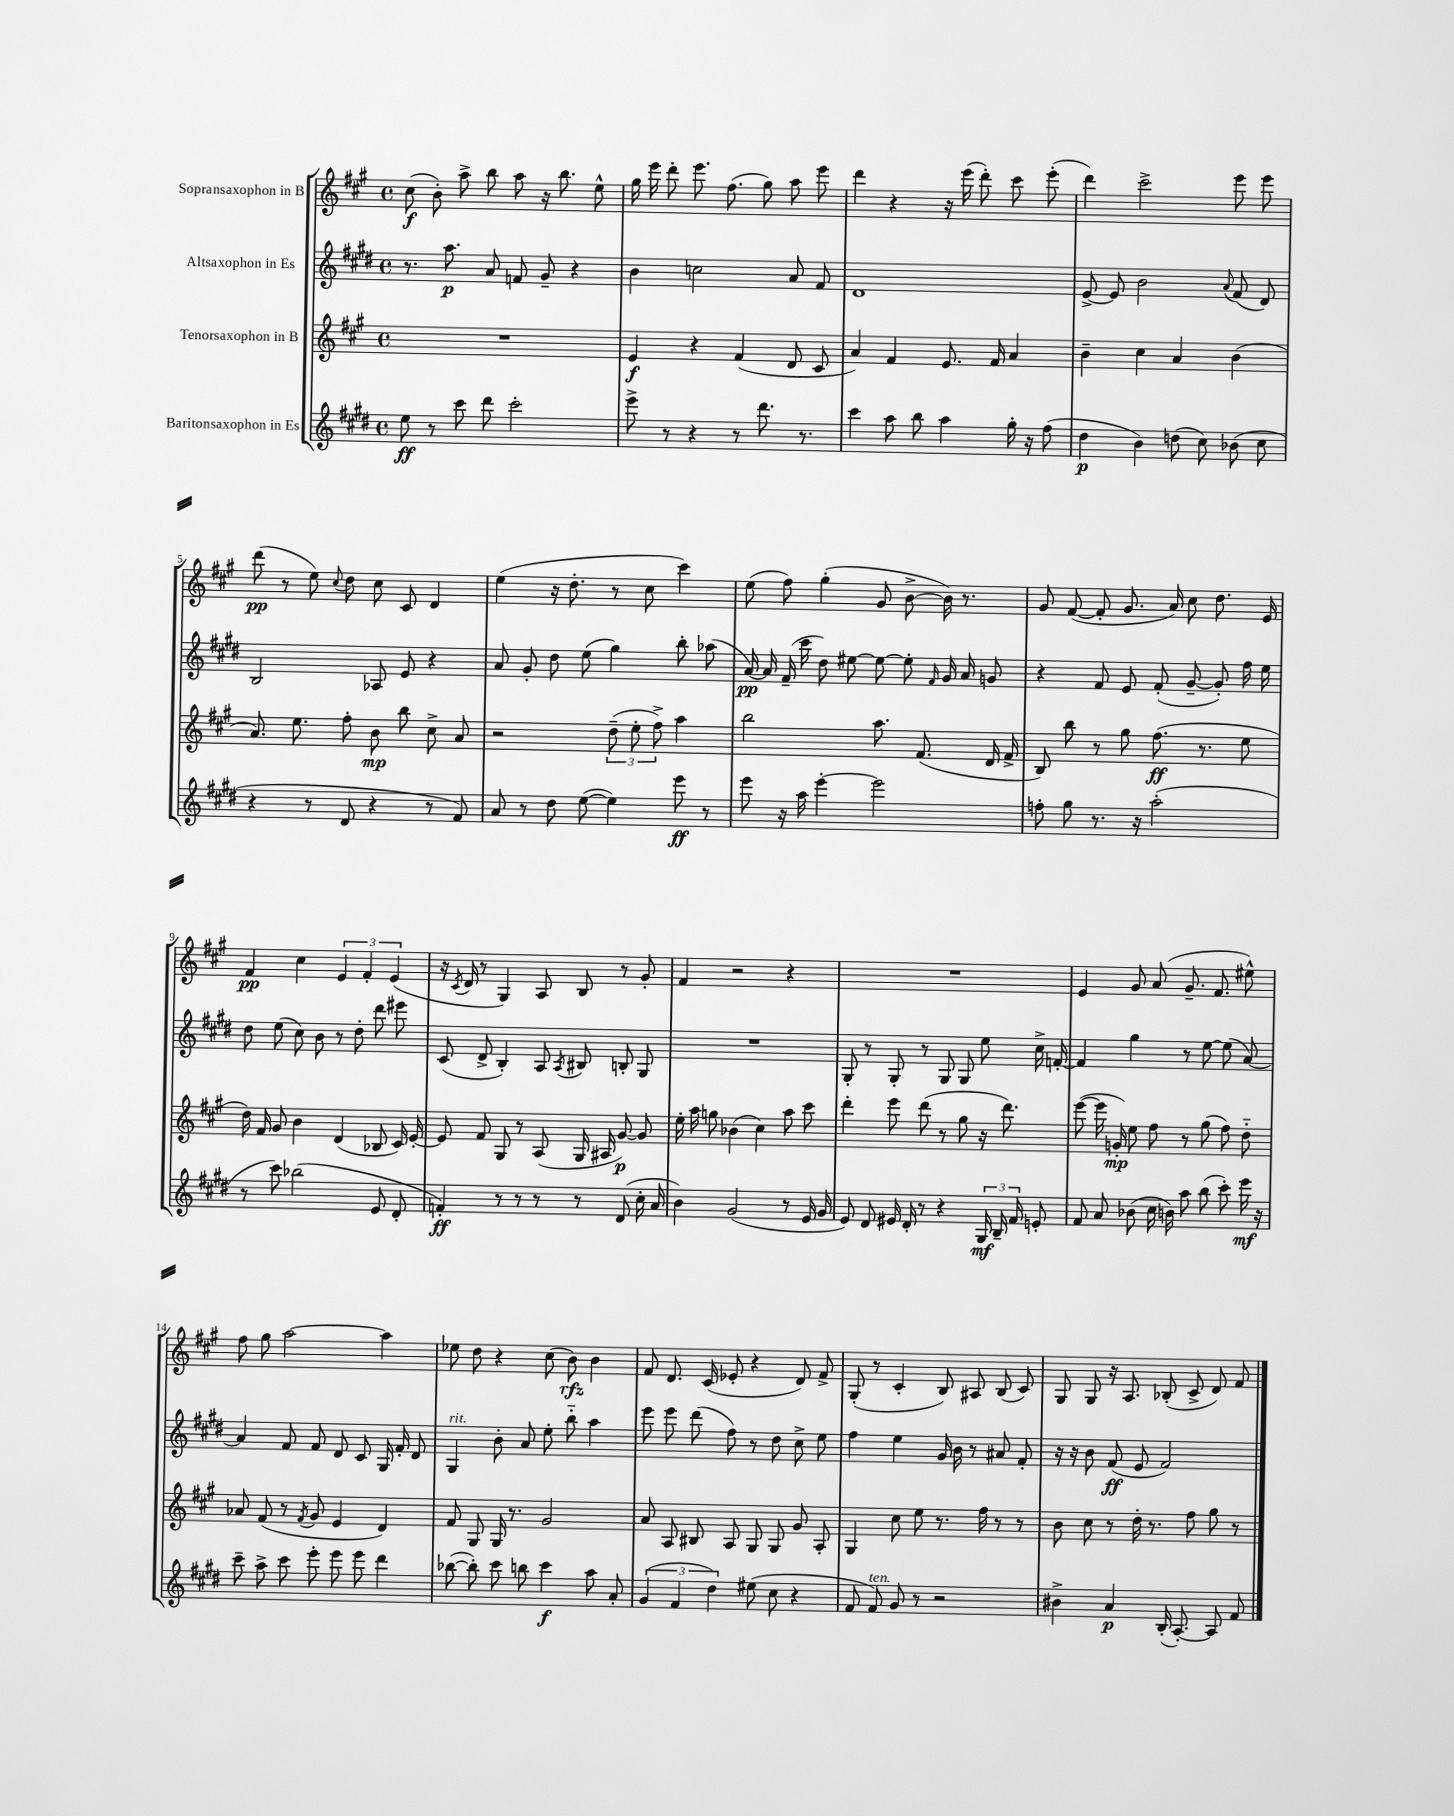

**kern	**dynam	**kern	**dynam	**kern	**dynam	**kern	**dynam
*part4	*part4	*part3	*part3	*part2	*part2	*part1	*part1
*staff4	*staff4	*staff3	*staff3	*staff2	*staff2	*staff1	*staff1
*I"Baritonsaxophon in Es	*	*I"Tenorsaxophon in B	*	*I"Altsaxophon in Es	*	*I"Sopransaxophon in B	*
*clefG2	*	*clefG2	*	*clefG2	*	*clefG2	*
*k[f#c#g#d#]	*	*k[f#c#g#]	*	*k[f#c#g#d#]	*	*k[f#c#g#]	*
*M4/4	*	*M4/4	*	*M4/4	*	*M4/4	*
*met(c)	*	*met(c)	*	*met(c)	*	*met(c)	*
=1	=1	=1	=1	=1	=1	=1	=1
8ee\	ff	1r	.	8.r	.	(8cc#\	f
8r	.	.	.	.	.	8b'\)	.
.	.	.	.	8.aa\	p	.	.
8ccc#\	.	.	.	.	.	8aa^\	.
8ddd#\	.	.	.	8a/	.	8bb\	.
2ccc#'\	.	.	.	8fn/	.	8aa\	.
.	.	.	.	8g#~/	.	16r	.
.	.	.	.	.	.	8.bb\	.
.	.	.	.	4r	.	.	.
.	.	.	.	.	.	8ee^^\	.
=2	=2	=2	=2	=2	=2	=2	=2
8eee^\	.	4e/	f	4b\	.	16gg#\	.
.	.	.	.	.	.	16eee\	.
8r	.	.	.	.	.	8ddd'\	.
4r	.	4r	.	2ccn\	.	8.eee\	.
.	.	.	.	.	.	(8.ff#\	.
8r	.	(4f#/	.	.	.	.	.
8.ddd#\	.	.	.	.	.	8gg#\)	.
.	.	8d/	.	8a/	.	8aa\	.
8.r	.	.	.	.	.	.	.
.	.	8c#/	.	8f#/	.	8eee\	.
=3	=3	=3	=3	=3	=3	=3	=3
4ccc#\	.	4a/)	.	1d#	.	4ddd\	.
8aa\	.	4f#/	.	.	.	4r	.
8bb\	.	.	.	.	.	.	.
4aa\	.	8.e/	.	.	.	16r	.
.	.	.	.	.	.	(16eee\	.
.	.	.	.	.	.	8ddd'\)	.
.	.	16f#/	.	.	.	.	.
16gg#'\	.	4a/	.	.	.	8ccc#\	.
16r	.	.	.	.	.	.	.
(8ff#\	.	.	.	.	.	(8eee'\	.
=4	=4	=4	=4	=4	=4	=4	=4
4dd#\	p	4b~\	.	[8e^/	.	4ddd\)	.
.	.	.	.	8e/]	.	.	.
4b\)	.	4cc#\	.	2b\	.	2ccc#^\	.
(8ddn\	.	4a/	.	.	.	.	.
8cc#\)	.	.	.	.	.	.	.
.	.	.	.	8qqa/	.	.	.
(8b-X\	.	(4b\	.	(8f#/	.	8eee\	.
8cc#\	.	.	.	8d#/)	.	8eee\	.
!!LO:LB:g=z
=5	=5	=5	=5	=5	=5	=5	=5
4r	.	8.a/)	.	2B/	.	(8ddd\	pp
.	.	.	.	.	.	8r	.
.	.	8.ee\	.	.	.	.	.
8r	.	.	.	.	.	8ee\)	.
.	.	.	.	.	.	8qqcc#/	.
8d#/	.	8ff#'\	.	.	.	8dd\	.
4r	.	8b\	mp	8A-X/	.	8cc#\	.
.	.	8bb\	.	8e/	.	8c#/	.
8r	.	8cc#^\	.	4r	.	4d/	.
8f#/)	.	8a/	.	.	.	.	.
=6	=6	=6	=6	=6	=6	=6	=6
8a/	.	2r	.	8a/	.	(4ee\	.
8r	.	.	.	8g#'/	.	.	.
8dd#\	.	.	.	8dd#\	.	16r	.
.	.	.	.	.	.	8.dd'\	.
([8ee\	.	.	.	(8ee\	.	.	.
4ee\])	.	(12dd~\	.	4gg#\)	.	8r	.
.	.	12ee'\	.	.	.	.	.
.	.	.	.	.	.	8cc#\	.
.	.	12ff#^\)	.	.	.	.	.
8eee\	ff	4aa\	.	8bb'\	.	4ccc#\)	.
8r	.	.	.	(8aa-X\	.	.	.
=7	=7	=7	=7	=7	=7	=7	=7
8eee\	.	2bb\	.	[16a/)	pp	(8ee\	.
.	.	.	.	16a/]	.	.	.
16r	.	.	.	(16f#~/	.	8ff#\)	.
16aa\	.	.	.	16ccc#\	.	.	.
[4eee'\	.	.	.	8dd#\)	.	(4gg#'\	.
.	.	.	.	[8ee#X\	.	.	.
2eee\]	.	8.aa\	.	8ee#\_	.	8g#/	.
.	.	.	.	8ee#'\]	.	[8b^\	.
.	.	(8.f#/	.	.	.	.	.
.	.	.	.	16qqf#/	.	.	.
.	.	.	.	16g#/	.	16b\])	.
.	.	.	.	16a/	.	8.r	.
.	.	16d/	.	8gn/	.	.	.
.	.	16f#^/	.	.	.	.	.
=8	=8	=8	=8	=8	=8	=8	=8
8ffn'\	.	8B/)	.	4r	.	8g#/	.
8gg#\	.	8bb\	.	.	.	([8f#/	.
8.r	.	8r	.	8f#/	.	8f#'/]	.
.	.	8gg#\	.	8e/	.	8.g#/	.
16r	.	.	.	.	.	.	.
(2aa'\	.	(8.ff#\	ff	(8f#'/	.	.	.
.	.	.	.	.	.	16a/)	.
.	.	.	.	[8g#~/	.	8cc#\	.
.	.	8.r	.	.	.	.	.
.	.	.	.	8g#'/])	.	8.dd\	.
.	.	8ee\	.	16ff#\	.	.	.
.	.	.	.	16ee\	.	16e/	.
!!LO:LB:g=z
=9	=9	=9	=9	=9	=9	=9	=9
8r	.	16dd\)	.	8dd#\	.	4f#/	pp
.	.	16f#/	.	.	.	.	.
8ccc#\)	.	8g#/	.	(8ee\	.	.	.
(2bb-X\	.	4b\	.	8cc#\)	.	4cc#\	.
.	.	.	.	8b\	.	.	.
.	.	(4d/	.	8r	.	6e/	.
.	.	.	.	8dd#'\	.	.	.
.	.	.	.	.	.	6f#'/	.
8e/	.	8B-X/	.	8ddd#\	.	.	.
.	.	.	.	.	.	(6e/	.
8d#'/	.	16c#/)	.	8eee#X\	.	.	.
.	.	[16e'/	.	.	.	.	.
=10	=10	=10	=10	=10	=10	=10	=10
4fn'/)	ff	8e/]	.	(8c#/	.	16r	.
.	.	.	.	.	.	8qc#/	.
.	.	.	.	.	.	16d/	.
.	.	8f#/	.	8d#^/	.	8r	.
8r	.	8G#/	.	4B'/)	.	4G#/)	.
8r	.	8r	.	.	.	.	.
8r	.	(8A/	.	8A/	.	8A/	.
.	.	.	.	8qA/	.	.	.
8r	.	16G#/	.	8B#X/	.	8B/	.
.	.	16A#X/	.	.	.	.	.
(8d#/	.	[8g#/)	p	8Bn'/	.	8r	.
16cc#'\	.	8g#/]	.	8G#/	.	8g#'/	.
16a/	.	.	.	.	.	.	.
=11	=11	=11	=11	=11	=11	=11	=11
4b\)	.	16ee'\	.	1r	.	4f#/	.
.	.	16aa\	.	.	.	.	.
.	.	8ggn\	.	.	.	.	.
(2g#/	.	(4b-X\	.	.	.	2r	.
.	.	4cc#\)	.	.	.	.	.
8r	.	8aa\	.	.	.	4r	.
16e/	.	8ccc#\	.	.	.	.	.
16g#/	.	.	.	.	.	.	.
=12	=12	=12	=12	=12	=12	=12	=12
8e/)	.	4ddd'\	.	8G#'/	.	1r	.
8d#/	.	.	.	8r	.	.	.
16e#X/	.	8eee\	.	8G#'/	.	.	.
16d#'/	.	.	.	.	.	.	.
8r	.	(8ddd\	.	8r	.	.	.
4r	.	8r	.	8G#/	.	.	.
.	.	8gg#\	.	8G#/	.	.	.
24G#/	mf	16r	.	8ee\	.	.	.
24B~/	.	.	.	.	.	.	.
.	.	8.ddd\)	.	.	.	.	.
24f#/	.	.	.	.	.	.	.
8en'/	.	.	.	16cc#^\	.	.	.
.	.	.	.	[16fn'/	.	.	.
=13	=13	=13	=13	=13	=13	=13	=13
8f#/	.	([8eee\	.	4f/]	.	4e/	.
8a/	.	16eee\]	.	.	.	.	.
.	.	16gn'/)	mp	.	.	.	.
(8b-X\	.	8ee\	.	4gg#\	.	8g#/	.
16cc#\	.	8ff#\	.	.	.	(8a/	.
16bn\)	.	.	.	.	.	.	.
8aa\	.	8r	.	8r	.	8.g#~/	.
(8bb\	.	(8gg#\	.	[8ee\	.	.	.
.	.	.	.	.	.	8.f#/	.
8ccc#'\)	.	8ff#\)	.	(8ee\]	.	.	.
16eee\	mf	8dd\	.	[8a/)	.	8ee#X^^\)	.
16r	.	.	.	.	.	.	.
!!LO:LB:g=z
=14	=14	=14	=14	=14	=14	=14	=14
8ccc#~\	.	8a-X/	.	4a/]	.	8ff#\	.
8aa^\	.	(8f#/	.	.	.	8gg#\	.
8ccc#\	.	8r	.	8f#/	.	[2aa\	.
.	.	8qf#/	.	.	.	.	.
8eee'\	.	8g#/	.	8f#/	.	.	.
8eee\	.	4e/	.	8d#/	.	.	.
8eee\	.	.	.	8c#/	.	.	.
4ddd#\	.	4d/)	.	16G#/	.	4aa\]	.
.	.	.	.	16f#'/	.	.	.
.	.	.	.	8d#/	.	.	.
=15	=15	=15	=15	=15	=15	=15	=15
!	!	!	!	!LO:TX:a:i:t=rit.	!	!	!
([8bb-X\	.	8f#/	.	4G#/	.	8ee-X\	.
8bb-'\])	.	8G#/	.	.	.	8dd\	.
8ccc#\	.	16G#/	.	8b'\	.	4r	.
.	.	8.r	.	.	.	.	.
8bbn\	.	.	.	8a/	.	.	.
4ccc#\	f	2g#/	.	8ee'\	.	(8cc#\	.
.	.	.	.	8bb\	.	8b\)	rfz
8aa\	.	.	.	4aa\	.	4b\	.
8a'/	.	.	.	.	.	.	.
=16	=16	=16	=16	=16	=16	=16	=16
(6g#/	.	8a/	.	8eee\	.	8f#/	.
.	.	8A/	.	8eee\	.	8.d/	.
6f#/	.	.	.	.	.	.	.
.	.	8B#X/	.	(8ddd#\	.	.	.
.	.	.	.	.	.	(16c#/	.
6dd#\)	.	.	.	.	.	.	.
.	.	8A/	.	8ff#\)	.	8e-X'/	.
(8ee#X\	.	8G#/	.	8r	.	4r	.
8cc#\	.	8G#/	.	8dd#\	.	.	.
4r	.	8g#/	.	8cc#^\	.	8d/)	.
.	.	8A'/	.	8ee\	.	8f#^/	.
=17	=17	=17	=17	=17	=17	=17	=17
8f#/	.	4G#/	.	4ff#\	.	(8G#'/	.
!LO:TX:a:i:t=ten.	!	!	!	!	!	!	!
8f#/)	.	.	.	.	.	8r	.
8g#/	.	8cc#\	.	4ee\	.	4c#'/	.
8r	.	8ee\	.	.	.	.	.
2r	.	8.r	.	16g#/	.	8B/)	.
.	.	.	.	16b\	.	.	.
.	.	.	.	8r	.	8A#X/	.
.	.	16ff#\	.	.	.	.	.
.	.	8r	.	8a#X/	.	(8B/	.
.	.	8r	.	8f#'/	.	8c#/)	.
=18	=18	=18	=18	=18	=18	=18	=18
4b#X^\	.	8b\	.	16r	.	8G#/	.
.	.	.	.	16r	.	.	.
.	.	8cc#\	.	8b\	.	8G#/	.
4a/	p	8r	.	(8f#/	ff	16r	.
.	.	.	.	.	.	8.A/	.
.	.	16dd'\	.	8e/	.	.	.
.	.	8.r	.	.	.	.	.
(16B'/	.	.	.	2f#/)	.	(8B-X'/	.
[8.A'/)	.	.	.	.	.	.	.
.	.	8ff#\	.	.	.	8c#^/	.
8A/]	.	8gg#\	.	.	.	8d/)	.
8f#/	.	8r	.	.	.	8f#/	.
==	==	==	==	==	==	==	==
*-	*-	*-	*-	*-	*-	*-	*-
